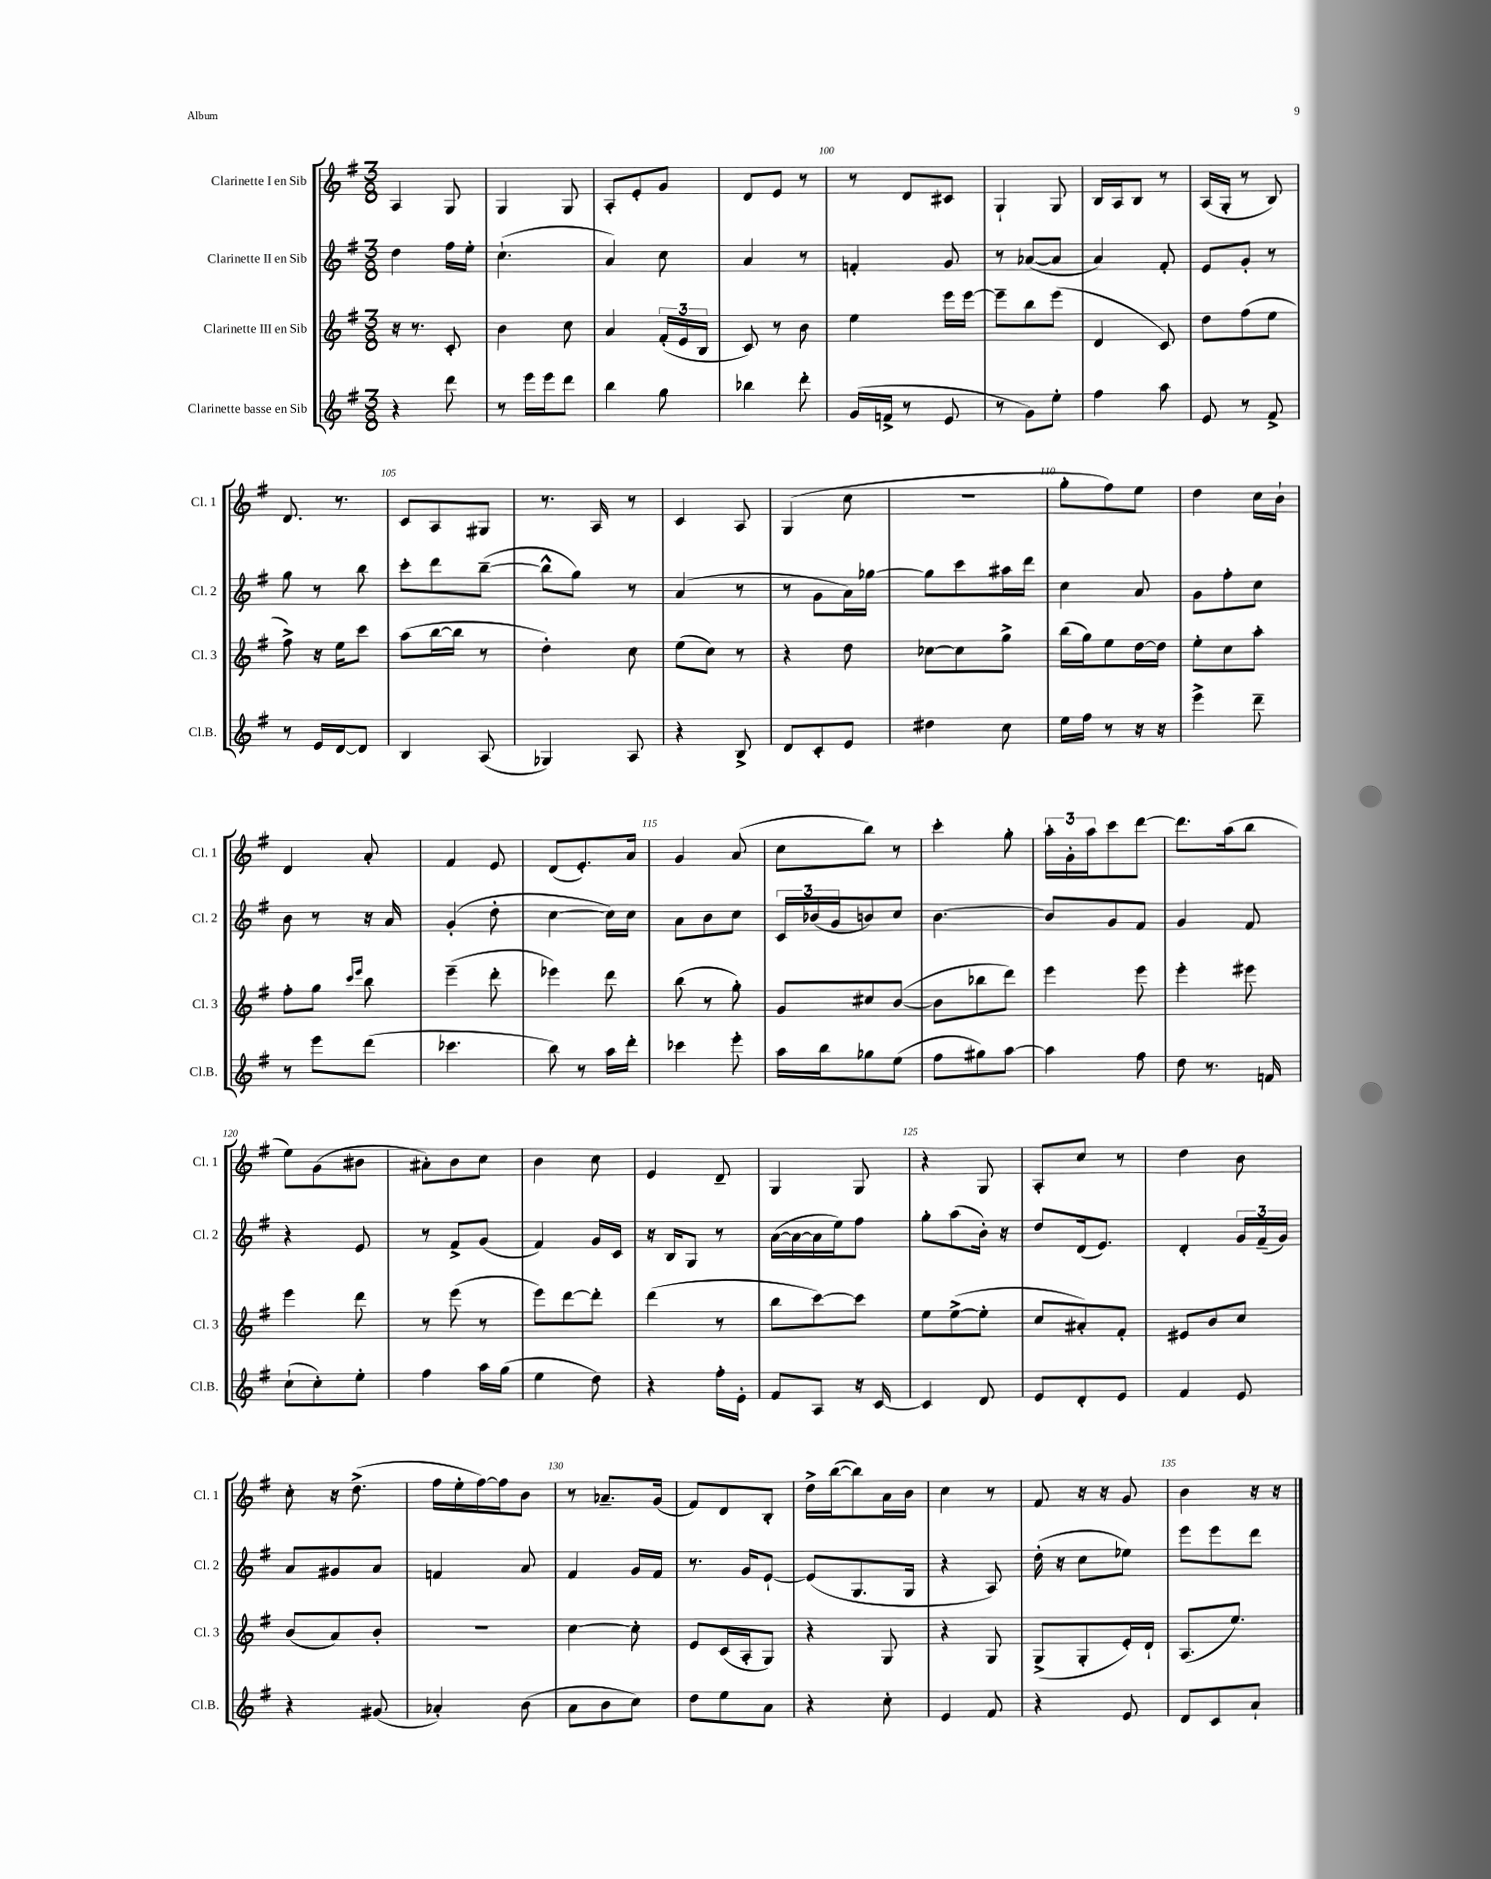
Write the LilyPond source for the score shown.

<<
\new StaffGroup <<
\new Staff = "s0" \with { instrumentName = "Clarinette I en Sib" shortInstrumentName = "Cl. 1" } {
    \clef treble \key g \major \numericTimeSignature \time 3/8
    a4 g8 |
    g4 g8 |
    a8-. e'8-. g'8 |
    d'8 e'8 r8 |
    r8 d'8 cis'8 |
    g4-! g8 |
    b16 a16 b8 r8 |
    a16( g16-. r8 b8) |
    d'8. r8. |
    c'8 a8 gis8 |
    r8. a16 r8 |
    c'4 a8 |
    g4( c''8 |
    R4. |
    g''8-. fis''8) e''8 |
    d''4 c''16 b'16-! |
    d'4 a'8-. |
    fis'4 e'8 |
    d'8( e'8.-.) a'16 |
    g'4 a'8( |
    c''8 b''8) r8 |
    c'''4-. g''8-. |
    \tuplet 3/2 { a''16-. g'16-. a''16 } c'''8 d'''8~ |
    d'''8. a''16( b''8 |
    e''8) g'8( bis'8 |
    ais'8-.) b'8 c''8 |
    b'4 c''8 |
    e'4 d'8-- |
    g4 g8 |
    r4 g8 |
    a8-. c''8 r8 |
    d''4 b'8 |
    c''8-. r16 d''8.->( |
    fis''16 e''16-. fis''16~) fis''16 b'8 |
    r8 aes'8.-- g'16( |
    fis'8) d'8 b8-. |
    d''16-> b''16~( b''8) a'16 b'16 |
    c''4 r8 |
    fis'8 r16 r16 g'8 |
    b'4 r16 r16 \bar "|." |
}
\new Staff = "s1" \with { instrumentName = "Clarinette II en Sib" shortInstrumentName = "Cl. 2" } {
    \clef treble \key g \major \numericTimeSignature \time 3/8
    d''4 fis''16 e''16-. |
    c''4.-!( |
    a'4) c''8 |
    a'4 r8 |
    f'4-. g'8 |
    r8 aes'8~( aes'8 |
    a'4) fis'8-. |
    e'8 g'8-. r8 |
    g''8 r8 b''8 |
    c'''8-. d'''8 b''8~--( |
    b''8-^ g''8) r8 |
    a'4( r8 |
    r8 g'8 a'16) ges''16~ |
    ges''8 c'''8 ais''16 d'''16 |
    c''4 a'8 |
    g'8 fis''8-. c''8 |
    b'8 r8 r16 a'16 |
    g'4-.( d''8-. |
    c''4~ c''16) c''16 |
    a'8 b'8 c''8 |
    \tuplet 3/2 { c'16 bes'16( g'16 } b'8) c''8 |
    b'4.~ |
    b'8 g'8 fis'8 |
    g'4 fis'8 |
    r4 e'8 |
    r8 fis'8-> g'8( |
    fis'4) g'16 c'16 |
    r16 b16 g8 r8 |
    a'16~( a'16~ a'16 e''16) fis''8 |
    g''8-. a''8( b'16-.) r16 |
    d''8 d'16( e'8.) |
    d'4-. \tuplet 3/2 { g'16 fis'16--( g'16) } |
    a'8 gis'8 a'8 |
    f'4 a'8 |
    fis'4 g'16 fis'16 |
    r8. g'16 e'8~-! |
    e'8( g8. g16 |
    r4 a8) |
    d''16-.( r16 c''8 ees''8) |
    e'''8 e'''8 d'''8 \bar "|." |
}
\new Staff = "s2" \with { instrumentName = "Clarinette III en Sib" shortInstrumentName = "Cl. 3" } {
    \clef treble \key g \major \numericTimeSignature \time 3/8
    r16 r8. c'8-. |
    b'4 c''8 |
    a'4 \tuplet 3/2 { fis'16-.( e'16 b16 } |
    c'8) r8 b'8 |
    e''4 e'''16 e'''16~ |
    e'''8-- b''8 e'''8( |
    d'4 c'8) |
    d''8 fis''8( e''8 |
    fis''8->) r16 e''16 c'''8 |
    a''8( b''16~ b''16 r8 |
    d''4-.) c''8 |
    e''8( c''8) r8 |
    r4 d''8 |
    ces''8~ ces''8 g''8-> |
    b''16( g''16) e''8 d''16~ d''16 |
    e''8-. c''8 a''8-. |
    fis''8-. g''8 \grace { c'''16 e'''16 } b''8 |
    e'''4--( d'''8-. |
    ees'''4) d'''8 |
    b''8( r8 g''8-.) |
    g'8 cis''8 b'8~( |
    b'8 bes''8 d'''8) |
    e'''4 e'''8 |
    e'''4-. eis'''8 |
    e'''4 d'''8 |
    r8 e'''8( r8 |
    e'''8) d'''8~ d'''8-. |
    d'''4( r8 |
    b''8 c'''8~) c'''8 |
    e''8 e''8~->( e''8-. |
    c''8 ais'8-.) fis'8-. |
    eis'8 b'8 c''8 |
    b'8( a'8) b'8-. |
    R4. |
    c''4~ c''8-. |
    e'8 c'16( a16-. g8) |
    r4 g8 |
    r4 g8 |
    g8->( g8-. e'16-.) d'16-! |
    a8.( e''8.) \bar "|." |
}
\new Staff = "s3" \with { instrumentName = "Clarinette basse en Sib" shortInstrumentName = "Cl.B." } {
    \clef treble \key g \major \numericTimeSignature \time 3/8
    r4 d'''8 |
    r8 e'''16 e'''16 d'''8 |
    b''4 g''8 |
    bes''4 d'''8-. |
    g'16( f'16-> r8 e'8 |
    r8 g'8) e''8-. |
    fis''4 a''8 |
    e'8 r8 fis'8-> |
    r8 e'16 d'16~ d'8 |
    b4 a8( |
    ges4) a8 |
    r4 b8-> |
    d'8 c'8-. e'8 |
    dis''4 c''8 |
    e''16 fis''16 r8 r16 r16 |
    e'''4-> d'''8-- |
    r8 e'''8 d'''8( |
    ces'''4. |
    b''8) r8 a''16 d'''16-. |
    ces'''4 e'''8-. |
    a''16 b''16 ges''8 e''8( |
    fis''8 gis''8) a''8~ |
    a''4 fis''8 |
    d''8 r8. f'16 |
    c''8-!( c''8-.) e''8-. |
    fis''4 a''16 g''16( |
    e''4 d''8) |
    r4 fis''16-. e'16-. |
    fis'8 a8 r16 c'16~ |
    c'4 d'8 |
    e'8 d'8-. e'8 |
    fis'4 e'8 |
    r4 gis'8( |
    aes'4-.) b'8( |
    a'8 b'8 c''8) |
    d''8 e''8 a'8 |
    r4 c''8-. |
    e'4 fis'8 |
    r4 e'8 |
    d'8 c'8 a'8-! \bar "|." |
}
>>
>>
\layout { \context { \Score currentBarNumber = #96 \override BarNumber.break-visibility = ##(#f #t #t) barNumberVisibility = #(every-nth-bar-number-visible 5) } }
